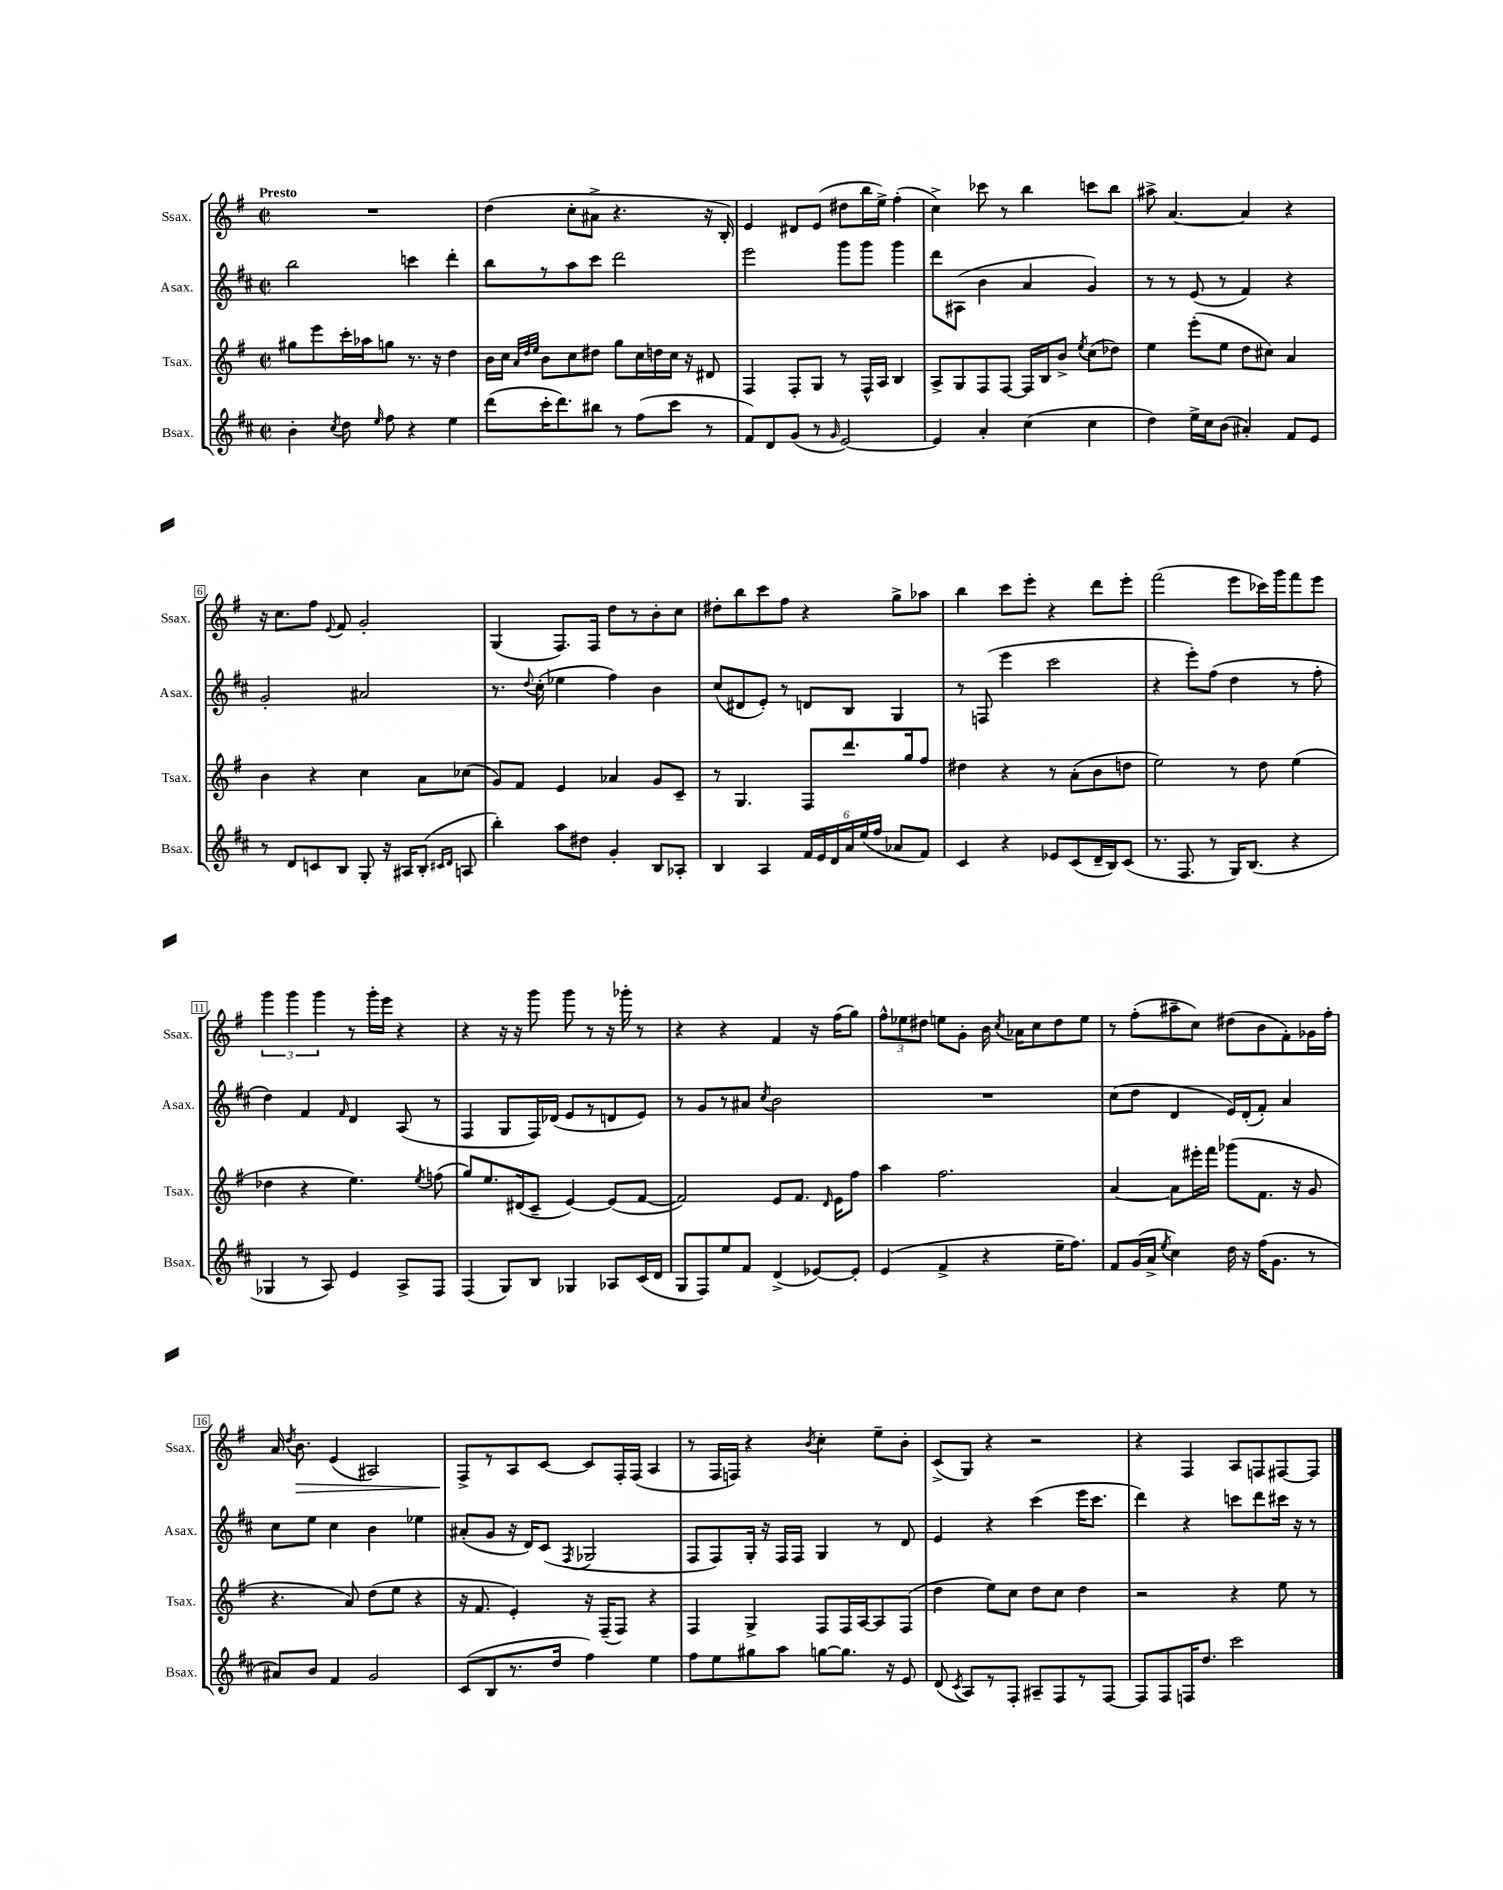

**kern	**kern	**kern	**kern
*staff4	*staff3	*staff2	*staff1
*clefG2	*clefG2	*clefG2	*clefG2
*k[f#c#]	*k[f#]	*k[f#c#]	*k[f#]
*M2/2	*M2/2	*M2/2	*M2/2
*met(c|)	*met(c|)	*met(c|)	*met(c|)
4b'	8gg#	2bb	1r
.	8eee	.	.
8qcc#	.	.	.
8dd	16ccc'	.	.
.	16aa-	.	.
16qqee	.	.	.
8ff#	8gg	.	.
4r	8.r	4ccc	.
.	16r	.	.
4ee	4dd	4ddd'	.
=	=	=	=
(8ddd	16b	8bb	(4dd
.	16cc	.	.
.	32qqa	.	.
.	32qqdd	.	.
.	32qqee	.	.
16ccc#'	8b	8r	.
8.ddd)	.	.	.
.	8cc	8aa	8cc'
8bb#	8dd#	8ccc#	8a#^
8r	8gg	2ddd	4.r
(8ff#	16cc	.	.
.	16dd	.	.
8ccc#	16cc	.	.
.	16r	.	.
8r	8d#	.	16r
.	.	.	16B')
=	=	=	=
8f#)	4F#	2eee	4e
8d	.	.	.
(8g	8F#'	.	8d#
8r	8G	.	(8e
16qqg	.	.	.
[2e)	8r	8ggg	8dd#
.	16F#^^	8ggg	16bb
.	16A	.	16ee^)
.	4B	4ggg	(4ff#'
=	=	=	=
4e]	8A^	8ddd	4cc^)
.	8G	(8A#	.
4a'	8F#	4b	8ccc-
.	[8F#	.	8r
(4cc#	16F#]	4a	4bb
.	16B	.	.
.	8b^	.	.
.	8qee	.	.
4cc#	(8cc	4g)	8ccc
.	8dd-)	.	8bb
=	=	=	=
4dd)	4ee	8r	8aa#^
.	.	8r	[4.a
16ee^	(8eee'	(8e	.
16cc#	.	.	.
(8b	8ee	8r	.
4a#')	8dd	4f#)	4a]
.	8cc#)	.	.
8f#	4a	4r	4r
8e	.	.	.
=	=	=	=
8r	4b	2g'	16r
.	.	.	8.cc
8d	.	.	.
8c	4r	.	8ff#
.	.	.	8qqe
8B	.	.	8f#
8G'	4cc	2a#	2g'
16r	.	.	.
16A#	.	.	.
(8B'	8a	.	.
16qqc#	.	.	.
16qqd	.	.	.
8A	(8cc-	.	.
=	=	=	=
4bb')	8g)	8.r	(4G
.	8f#	.	.
.	.	8qqdd	.
.	.	(16cc#'	.
8aa	4e	4ee-	8.F#)
8dd#	.	.	.
.	.	.	16F#
4g'	4a-	4ff#)	8dd
.	.	.	8r
8B	8g	4b	8b'
8A-'	8c~	.	8cc
=	=	=	=
4B	8r	(8cc#	8dd#'
.	4.G	8d#	8bb
4A	.	8e')	8ccc
.	.	8r	8ff#
24f#	8F#	8d	4r
24e	.	.	.
24d	.	.	.
24a	8.ddd	8B	.
(24ee	.	.	.
24ff#	.	.	.
8a-	.	4G	8gg^
.	16gg	.	.
8f#)	8ff#	.	8aa-
=	=	=	=
4c#	4dd#	8r	4bb
.	.	(8F	.
4r	4r	4eee	8ccc
.	.	.	8eee'
8e-	8r	2ccc#	4r
(8c#	(8a'	.	.
16d~	8b	.	8ddd
16B)	.	.	.
(8c#	8dd	.	8eee'
=	=	=	=
8.r	2ee)	4r	(2fff#
8.F#	.	.	.
.	.	8eee')	.
8r	.	(8ff#	.
16G)	8r	4dd	8eee
(8.B	.	.	.
.	8dd	.	16ccc-)
.	.	.	16ggg
4r	(4ee	8r	8fff#
.	.	8ff#'	8eee
=	=	=	=
4G-	4dd-	4dd)	6ggg
.	.	.	6ggg
8r	4r	4f#	.
.	.	.	6ggg
8A)	.	.	.
.	.	16qqf#	.
4e	4.ee)	4d	8r
.	.	.	16ggg'
.	.	.	16eee
8A^	.	(8A	4r
.	8qee	.	.
8F#	(8ff	8r	.
=	=	=	=
(4F#	8gg)	4F#	4r
.	8.ee	.	.
8G)	.	8G	16r
.	(16d#	.	16r
8B	8c~	16F#)	8ggg
.	.	(16d-	.
4G-	[4e)	8e	8ggg
.	.	8r	8r
8A-	(8e]	8d	16r
.	.	.	16ggg-'
(16c#	[8f#	8e)	8r
16d	.	.	.
=	=	=	=
8G	2f#])	8r	4r
8F#)	.	8g	.
8ee	.	8r	4r
8f#	.	8a#	.
.	.	8qcc#	.
(4d^	8e	2b	4f#
.	8.f#	.	.
[8e-)	.	.	16r
.	16qqd	.	.
.	16e	.	(16ff#
8e-']	8ff#	.	8gg)
=	=	=	=
(4e	4aa	1r	12ff#^^
.	.	.	12ee-
.	.	.	12dd#
4f#^	2.ff#	.	8ee
.	.	.	8g'
4r	.	.	16b
.	.	.	8qcc
.	.	.	16a-
.	.	.	8cc
16ee~	.	.	8dd#
8.ff#)	.	.	.
.	.	.	8ee
=	=	=	=
8f#	[4a	(8cc#	8r
(16g	.	8dd	(8ff#'
16a^	.	.	.
8qee	.	.	.
4cc#)	8a]	4d	8aa#~
.	16eee#'	.	8cc)
.	16fff#	.	.
16dd	(8ggg-	16e)	(8dd#
16r	.	(16d'	.
(16ff#	8.f#	8f#')	8b
8.g	.	.	.
.	.	4a	8f#')
.	16r	.	.
8r	8g	.	16g-
.	.	.	16ff#'
=	=	=	=
8a#)	4.r	8cc#	16a
.	.	.	8qdd
.	.	.	8.b
8b	.	8ee	.
4f#	.	4cc#	(4e
.	8a)	.	.
2g	(8dd	4b	2A#)
.	8ee	.	.
.	4r	4ee-	.
=	=	=	=
(8c#	16r	(8a#'	8F#^
.	8.f#	.	.
8B	.	8g	8r
8.r	4e')	16r	8A
.	.	16d)	.
.	.	(8c#	[8c
16dd	.	.	.
.	.	8qF#	.
4ff#)	16r	2G-	8c]
.	(16F#~	.	.
.	8F#)	.	16F#'
.	.	.	(16F#
4ee	4r	.	4A
=	=	=	=
8ff#	4F#	8F#	8r
8ee	.	8F#)	16F#
.	.	.	16F)
8gg#	4G^	16G'	4r
.	.	16r	.
8aa	.	16F#	.
.	.	16F#	.
.	.	.	8qb
[8gg	8F#	4G	4cc'
8.gg]	16F#	.	.
.	[16A	.	.
.	8A]	8r	8ee~
16r	.	.	.
8e	(8F#	8d	8b'
=	=	=	=
(8d	4dd	4e	(8c^
8qc#	.	.	.
8A)	.	.	8G)
8r	8ee)	4r	4r
8F#'	8cc	.	.
8A#~	8dd	(4ccc#	2r
8F#	8cc	.	.
8r	4dd	16eee	.
.	.	8.ccc#	.
[8F#	.	.	.
=	=	=	=
8F#]	2r	4ddd)	4r
8F#	.	.	.
16F	.	4r	4F#
8.dd	.	.	.
2ccc#	4r	8ccc	8A
.	.	8ddd	8F
.	8ee	16ccc#	[8F#
.	.	16r	.
.	8r	8r	8F#]
==	==	==	==
*-	*-	*-	*-
